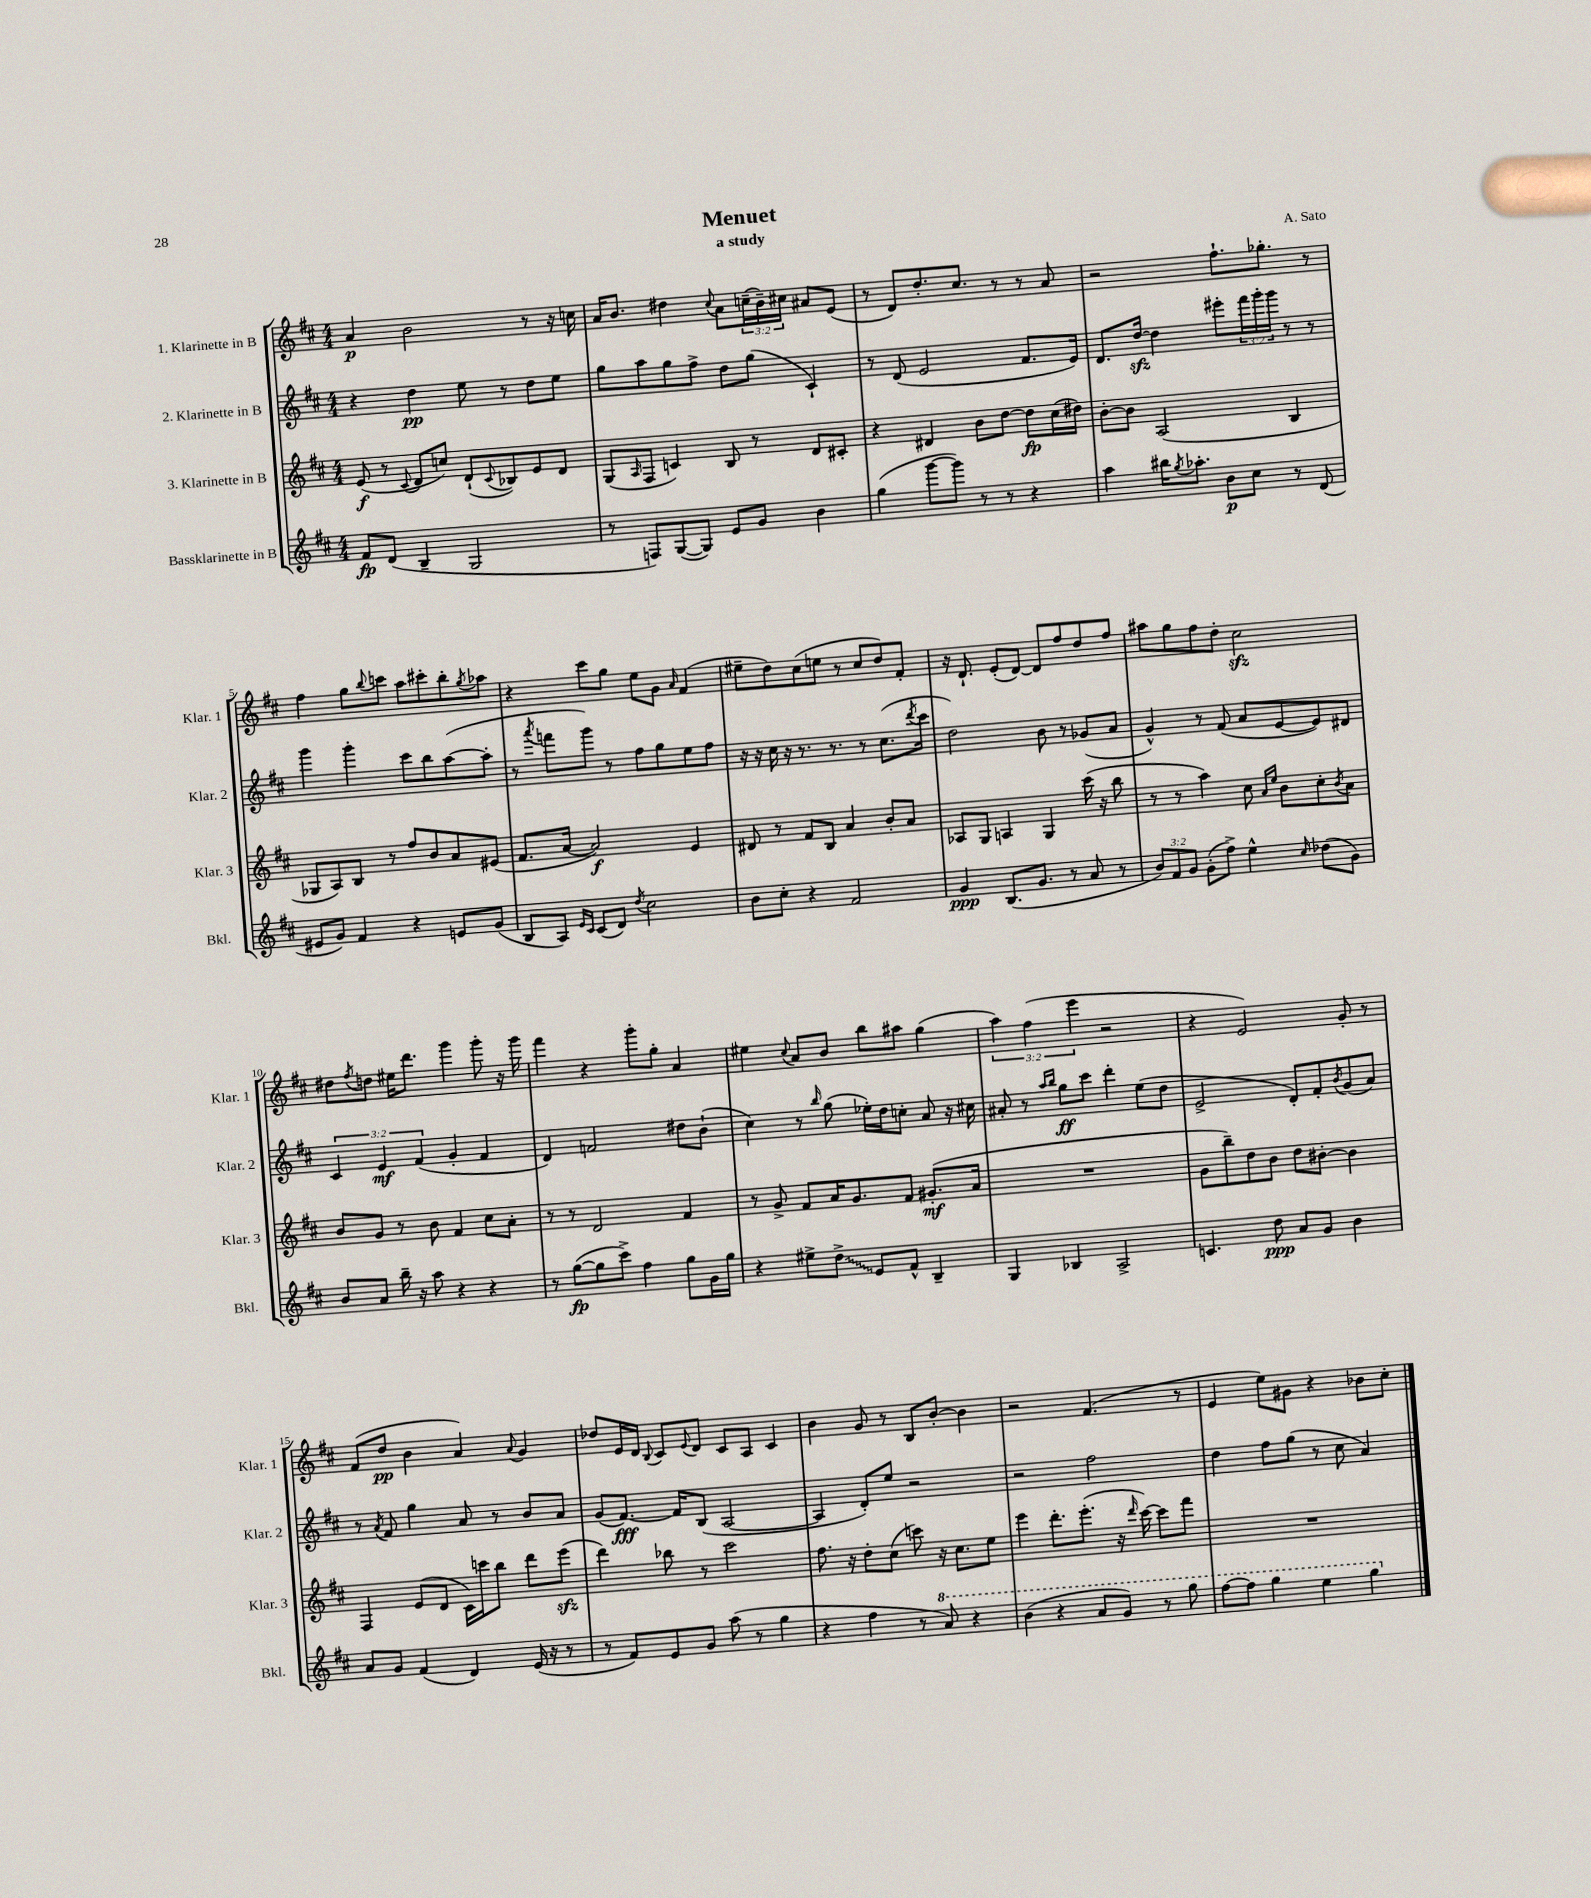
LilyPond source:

\header { title = "Menuet" composer = "A. Sato" subtitle = "a study" }
<<
\new StaffGroup <<
\new Staff = "s0" \with { instrumentName = "1. Klarinette in B" shortInstrumentName = "Klar. 1" } {
    \clef treble \key d \major \numericTimeSignature \time 4/4 \override Staff.TupletNumber.text = #tuplet-number::calc-fraction-text
    a'4\p b'2 r8 r16 c''16 |
    a'16 b'8. dis''4 \appoggiatura { cis''8 } a'8 \tuplet 3/2 { c''16--( b'16--) cis''16 } ais'8 e'8( |
    r8 d'8) d''8.-. cis''8. r8 r8 a'8 |
    r2 fis''8.-! ges''8.-. r8 |
    fis''4 g''8 \appoggiatura { b''8 } c'''8 a''8 cis'''8-. b''8-. \acciaccatura { g''8 } aes''8 |
    r4 cis'''8 g''8 e''8 g'8 \grace { a'16 } fis'4( |
    eis''8-- d''8) cis''8( e''8 r8 cis''8 d''8) fis'8-. |
    r16 d'8.-! e'8-.( d'8~) d'8 fis''8 d''8 fis''8 |
    ais''8 g''8 fis''8 d''8-. cis''2\sfz |
    dis''8 \acciaccatura { fis''8 } d''8 eis''16 d'''8. g'''4 g'''8-. r16 g'''16 |
    fis'''4 r4 g'''8-. g''8-. a'4 |
    eis''4 \appoggiatura { cis''8 } a'8 b'8 b''8 ais''8 g''4( |
    \tuplet 3/2 { a''4) fis''4( e'''4 } r2 |
    r4 e'2) g'8-. r8 |
    fis'8( d''8\pp b'4 a'4) \appoggiatura { a'8 } g'4 |
    des''8 e'16 d'16 \appoggiatura { b8 } cis'8 \appoggiatura { e'8 } d'8 cis'8 a8 cis'4 |
    b'4 g'8 r8 b8 b'8~-. b'4 |
    r2 fis'4.( r8 |
    e'4 e''8) gis'8 r4 bes'8 cis''8-. \bar "|." |
}
\new Staff = "s1" \with { instrumentName = "2. Klarinette in B" shortInstrumentName = "Klar. 2" } {
    \clef treble \key d \major \numericTimeSignature \time 4/4 \override Staff.TupletNumber.text = #tuplet-number::calc-fraction-text
    r4 d''4\pp e''8 r8 d''8 e''8 |
    g''8 a''8 g''8 fis''8-> d''8 g''8( cis'4-!) |
    r8 d'8( e'2 fis'8. e'16) |
    d'8. d''16~\sfz d''4 eis'''8-. \tuplet 3/2 { fis'''16 g'''16-. g'''16 } r8 r8 |
    g'''4 g'''4-. cis'''8 b''8 a''8~( a''8-. |
    r8 \acciaccatura { a'''8 } f'''8 g'''8) r8 fis''8 g''8 e''8 fis''8 |
    r16 r16 cis''16 r16 r8. r8. r8 cis''8.( \acciaccatura { d'''8 } cis'''16 |
    d''2) b'8 r8 ges'8( a'8 |
    g'4-^) r8 fis'8( a'8 e'8~ e'8) dis'8 |
    \tuplet 3/2 { cis'4 e'4\mf fis'4( } g'4-. fis'4 |
    d'4) f'2 dis''8 b'8-!( |
    cis''4) r8 \grace { b''16 } g''8( ees''16-.) d''16 c''8-. a'8 r16 cis''16 |
    ais'8-. r8 \grace { a''16 b''16 } g''8\ff cis'''8 d'''4-. e''8( d''8 |
    e'2-> d'8-.) fis'8-. \acciaccatura { b'8 } g'8( a'8) |
    r8 \acciaccatura { a'8 } fis'8 g''4 a'8 r8 b'8 a'8 |
    g'8( fis'8.~\fff) fis'16 b8( a2~ |
    a4 d'8-.) e''8 r2 |
    r2 fis''2 |
    d''4 fis''8 g''8( r8 cis''8 a'4) \bar "|." |
}
\new Staff = "s2" \with { instrumentName = "3. Klarinette in B" shortInstrumentName = "Klar. 3" } {
    \clef treble \key d \major \numericTimeSignature \time 4/4
    e'8\f( r8 \appoggiatura { cis'8 } d'8 c''8) d'8-!( \appoggiatura { cis'8 } bes8) e'8 d'8 |
    g8( \grace { a16 } fis8 c'4) b8 r8 d'8 cis'8-. |
    r4 dis'4 b'8 d''8~ d''8\fp cis''16( dis''16) |
    b'8~-. b'8 a2( b4 |
    ges8 a8) b8 r8 fis''8 b'8 a'8 eis'8( |
    fis'8. a'16~ a'2\f) e'4 |
    dis'8 r8 fis'8 b8 a'4 b'8-. a'8 |
    aes8 g8 a4 g4 cis'''16( r16 b''8 |
    r8 r8 a''4) cis''8 \grace { a'16 e''16 } b'8 cis''8-. \acciaccatura { b'8 } a'8 |
    b'8 g'8 r8 b'8 fis'4 cis''8 a'8-. |
    r8 r8 d'2 fis'4 |
    r8 g'8-> fis'8 a'16 g'8. fis'8 gis'8.-.\mf( a'16 |
    R1 |
    g'8 b''8--) d''8 b'8 d''8 bis'8~-. bis'4 |
    fis4 e'8( d'8 cis'16) c'''16 b''8 d'''8 e'''8\sfz( |
    d'''4) bes''8 r8 cis'''2 |
    fis''8. r16 d''8-. cis''8( c'''8) r16 cis''8. e''8 |
    e'''4 d'''8.-. e'''8.-.( r16 \grace { d'''16 } cis'''16~) cis'''8 fis'''8 |
    R1 \bar "|." |
}
\new Staff = "s3" \with { instrumentName = "Bassklarinette in B" shortInstrumentName = "Bkl." } {
    \clef treble \key d \major \numericTimeSignature \time 4/4 \override Staff.TupletNumber.text = #tuplet-number::calc-fraction-text
    fis'8\fp d'8( b4-- g2 |
    r8 f8) g8~( g8) e'8 g'8 b'4 |
    g''4( g'''8~ g'''8) r8 r8 r4 |
    a''4 bis''16 \acciaccatura { g''8 } aes''8.-. b'8\p cis''8 r8 d'8( |
    eis'8 g'8) fis'4 r4 e'8 g'8( |
    b8 a8) \grace { e'16 cis'16 } cis'8( d'8) \acciaccatura { d''8 } cis''2 |
    b'8 cis''8-. r4 fis'2 |
    g'4\ppp b8.( g'8. r8 a'8 r8 |
    \tuplet 3/2 { b'8) fis'8 g'8 } g'8-.( fis''8->) e''4-^ \grace { cis''16 } des''8( g'8) |
    b'8 a'8 b''16-- r16 a''8 r4 r4 |
    r8 g''8~\fp( g''8 cis'''8->) fis''4 g''8 g'16 g''16 |
    r4 eis''8-> \once \override Glissando.style = #'zigzag d''8->\glissando e'8 fis'8-^ b4-- |
    g4 bes4 a2-> |
    c'4. d''8\ppp a'8 g'8 b'4 |
    a'8 g'8 fis'4( d'4) e'16( r16 r8 |
    r8 fis'8) e'8 g'8 a''8( r8 g''4 |
    r4 fis''4 r8 \ottava #1 a''8) r4 |
    b''4( r4 a''8 g''8) r8 g'''8 |
    fis'''8~ fis'''8 g'''4 e'''4 g'''4 \ottava #0 \bar "|." |
}
>>
>>
